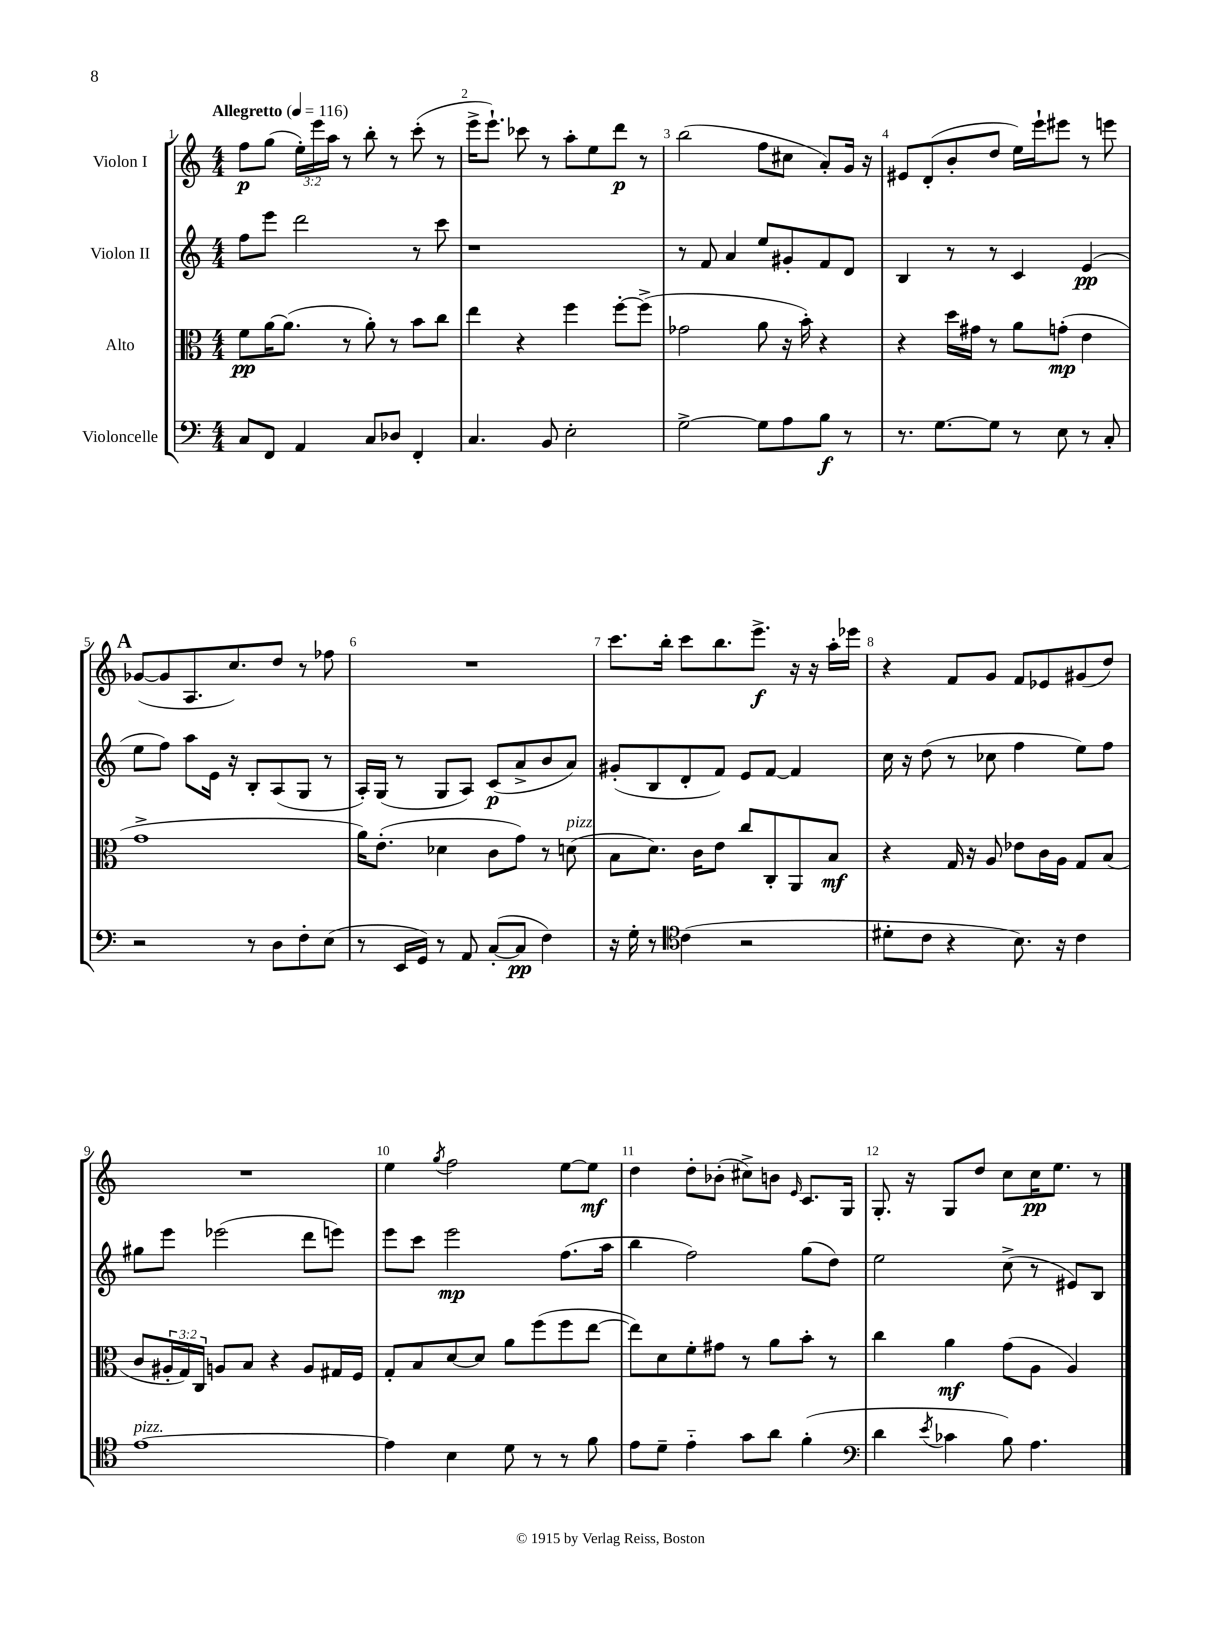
<<
\new StaffGroup <<
\new Staff = "s0" \with { instrumentName = "Violon I" } {
    \clef treble \key c \major \numericTimeSignature \time 4/4 \override Staff.TupletNumber.text = #tuplet-number::calc-fraction-text \tempo "Allegretto" 4 = 116
    f''8\p g''8( \tuplet 3/2 { e''16-.) e'''16 a''16 } r8 b''8-. r8 c'''8-.( r8 |
    e'''16-> e'''8.-!) ces'''8 r8 a''8-. e''8 d'''8\p r8 |
    b''2( f''8 cis''8 a'8-.) g'16 r16 |
    eis'8 d'8-.( b'8-. d''8 e''16) e'''16-! eis'''8 r8 e'''8 |
    \mark \markup { \bold "A" } ges'8~( ges'8 a8. c''8.) d''8 r8 fes''8 |
    R1 |
    c'''8. b''16-. c'''8 b''8. e'''8.->\f r16 r16 a''16-. ees'''16 |
    r4 f'8 g'8 f'8 ees'8 gis'8( d''8) |
    R1 |
    e''4 \acciaccatura { g''8 } f''2 e''8~ e''8\mf |
    d''4 d''8-. bes'8-.( cis''8->) b'8 \grace { e'16 } c'8. g16 |
    g8.-. r16 g8 d''8 c''8 c''16\pp e''8. r8 \bar "|." |
}
\new Staff = "s1" \with { instrumentName = "Violon II" } {
    \clef treble \key c \major \numericTimeSignature \time 4/4
    f''8 e'''8 d'''2 r8 c'''8 |
    r1 |
    r8 f'8 a'4 e''8 gis'8-. f'8 d'8 |
    b4 r8 r8 c'4 e'4\pp( |
    \mark \markup { \bold "A" } e''8 f''8) a''8 e'16 r16 b8-. a8( g8 r8 |
    a16-.) g16( r8 g8 a8) c'8\p( a'8-> b'8 a'8) |
    gis'8-.( b8 d'8-. f'8) e'8 f'8~ f'4 |
    c''16 r16 d''8( r8 ces''8 f''4 e''8) f''8 |
    gis''8 e'''8 ees'''2( d'''8 e'''8) |
    e'''8 c'''8 e'''2\mp f''8.( a''16 |
    b''4 f''2) g''8( d''8) |
    e''2 c''8->( r8 eis'8) b8 \bar "|." |
}
\new Staff = "s2" \with { instrumentName = "Alto" } {
    \clef alto \key c \major \numericTimeSignature \time 4/4 \override Staff.TupletNumber.text = #tuplet-number::calc-fraction-text
    f'8\pp a'16~ a'8.( r8 a'8-.) r8 b'8 c''8 |
    e''4 r4 f''4 f''8~-. f''8->( |
    ges'2 a'8 r16 b'16-.) r4 |
    r4 d''16 gis'16 r8 a'8 g'8-.\mp( e'4 |
    \mark \markup { \bold "A" } g'1-> |
    a'16) e'8.-.( des'4 c'8 g'8) r8 d'8^\markup { \italic "pizz." }( |
    b8 d'8.) c'16 e'8 c''8 c8-. a,8 b8\mf |
    r4 g16 r16 a8 ees'8 c'16 a16 g8 b8( |
    c'8 \tuplet 3/2 { ais16-. g16) c16 } a8 b8 r4 a8 gis16 f16 |
    g8-. b8 d'8~ d'8 a'8 f''8( f''8 e''8~ |
    e''8) d'8 f'8-. gis'8 r8 a'8 b'8-. r8 |
    c''4 a'4\mf g'8( a8 a4) \bar "|." |
}
\new Staff = "s3" \with { instrumentName = "Violoncelle" } {
    \clef bass \key c \major \numericTimeSignature \time 4/4
    c8 f,8 a,4 c8 des8 f,4-. |
    c4. b,8 e2-. |
    g2~-> g8 a8 b8\f r8 |
    r8. g8.~ g8 r8 e8 r8 c8-. |
    \mark \markup { \bold "A" } r2 r8 d8 f8-. e8( |
    r8 e,16 g,16) r8 a,8 c8~-.( c8\pp f4) |
    r16 g16-. r8 \clef tenor c'4( r2 |
    dis'8-. c'8 r4 b8.) r16 c'4 |
    e'1~^\markup { \italic "pizz." } |
    e'4 b4 d'8 r8 r8 f'8 |
    e'8 d'8-- e'4-_ g'8 a'8 f'4-.( |
    \clef bass d'4 \acciaccatura { e'8 } ces'4 b8) a4. \bar "|." |
}
>>
>>
\layout { \context { \Score \override BarNumber.break-visibility = ##(#f #t #t) barNumberVisibility = #all-bar-numbers-visible } }
